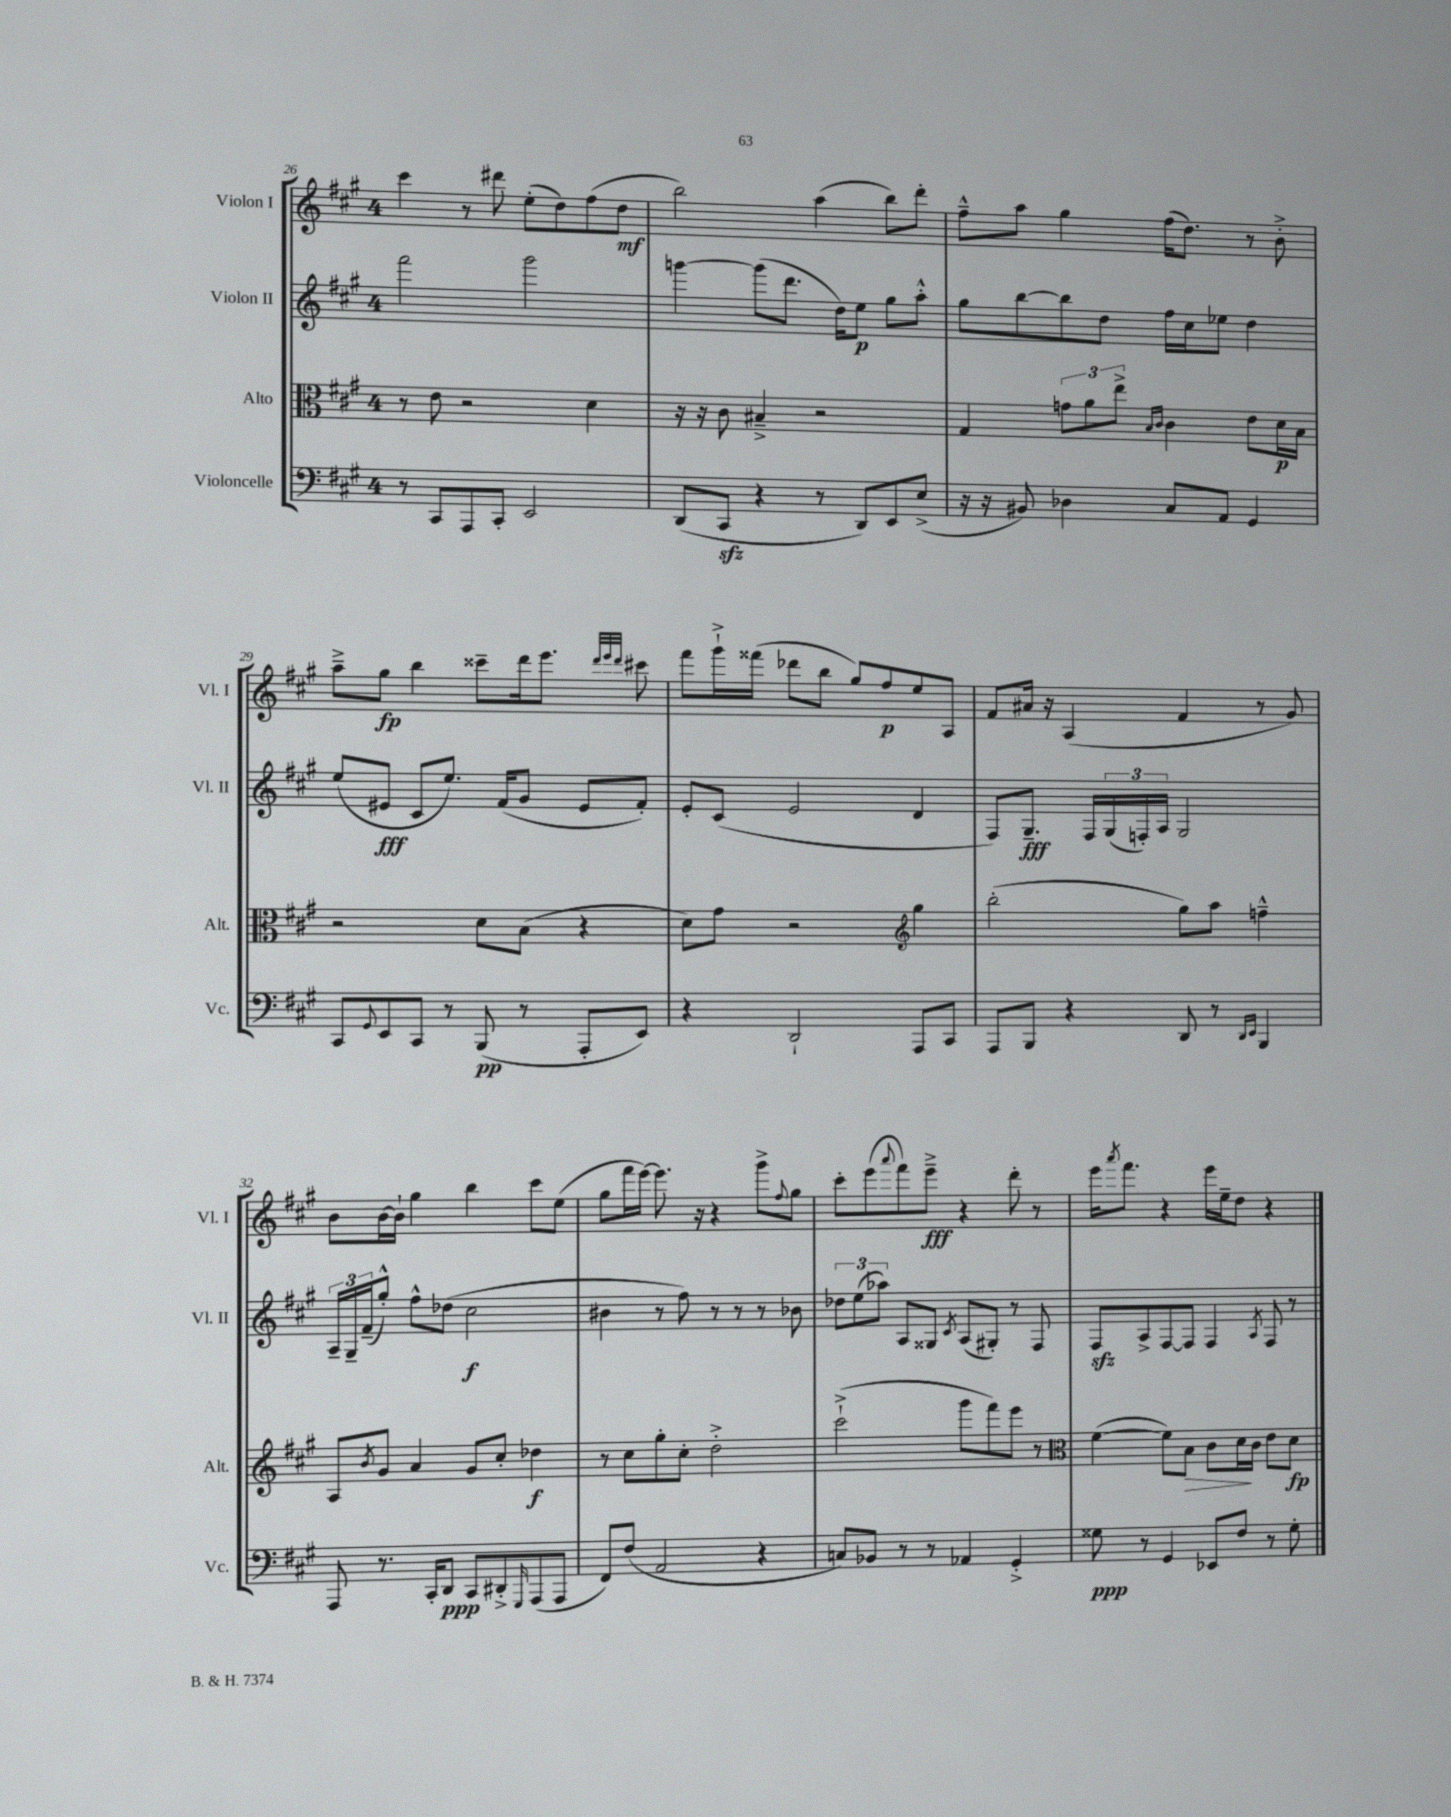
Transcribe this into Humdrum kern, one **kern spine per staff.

**kern	**kern	**kern	**kern
*staff4	*staff3	*staff2	*staff1
*clefF4	*clefC3	*clefG2	*clefG2
*k[f#c#g#]	*k[f#c#g#]	*k[f#c#g#]	*k[f#c#g#]
*M4/4	*M4/4	*M4/4	*M4/4
8r	8r	2fff#\	4ccc#\
8CC#/L	8e\	.	.
8AAA/	2r	.	8r
8CC#'/J	.	.	8ddd#\
2EE/	.	2ggg#\	(8ee'\L
.	.	.	8dd\)
.	4d\	.	(8ff#\
.	.	.	8dd\J
=	=	=	=
(8DD/L	16r	[4ggg\	2bb\)
.	16r	.	.
8CC#/J	8c#\	.	.
4r	4B#~^/	(8ggg\]L	.
.	.	8.ddd\J	.
8r	2r	.	(4aa\
.	.	16dd\LK)	.
8DD/L)	.	8ee\J	.
8EE/	.	8gg#\L	8bb\L)
(8E^/J	.	8aa'^^\J	8ddd'\J
=	=	=	=
16r	4G#/	8gg#\L	8ff#~^^\L
16r	.	.	.
8BB#/)	.	[8bb\	8aa\J
4D-\	12g\L	8bb\]	4gg#\
.	12a\	.	.
.	.	8dd\J	.
.	12ee^\J	.	.
.	16qqB/LL	.	.
.	16qqc#/JJ	.	.
8C#/L	4c#\	16ff#\LL	(16ff#\LK
.	.	16cc#\J	8.dd\J)
8AA/J	.	8ee-\J	.
4GG#/	8e\L	4dd\	8r
.	16d\L	.	8b'^\
.	16B\JJ	.	.
=	=	=	=
8CC#/L	2r	(8ee/L	8aa~^\L
8qqGG#/	.	.	.
8EE/	.	8e#/J	8gg#\J
8CC#/J	.	8c#/L	4bb\
8r	.	8.ee/J)	.
(8BBB/	8d\L	.	8ccc##~\L
.	.	(16f#/LK	.
8r	(8B\J	8g#/J	16ddd\k
.	.	.	8.eee\J
8AAA'/L	4r	8e#/L	.
.	.	.	32qqddd/LLL
.	.	.	32qqeee/
.	.	.	32qqddd/JJJ
8EE/J)	.	8f#'/J)	8ccc#\
=	=	=	=
4r	8d\L)	8e'/L	8fff#\L
.	8g#\J	(8c#/J	16ggg#`^\L
.	.	.	(16fff##\JJ
2DD`/	2r	2e/	8ddd-\L
.	.	.	8bb\J
.	.	.	8gg#/L)
.	.	.	8ff#/
*	*clefG2	*	*
8AAA/L	4gg#\	4d/	8ee/
8CC#/J	.	.	8A/J
=	=	=	=
8AAA/L	(2bb'\	8F#/L)	8f#/L
8BBB/J	.	8.G#~/J	16a#/Jk
.	.	.	16r
4r	.	.	(4A/
.	.	16F#/LL	.
.	.	(24G#/	.
.	.	24F'/)	.
.	.	24A/JJ	.
8DD/	8gg#\L)	2G#/	4f#/
8r	8aa\J	.	.
16qqDD/LL	.	.	.
16qqEE/JJ	.	.	.
4BBB/	4ff~^^\	.	8r
.	.	.	8g#/)
=	=	=	=
8AAA/	8A/L	24A~/LL	8b\L
.	.	24G#~/	.
.	.	(24f#~/J	.
.	8qb/	.	.
8.r	8g#/J	8gg#'^^/J)	[16b\L
.	.	.	16b`\]JJ
.	4a/	8ff#^^\L	4gg#\
16CC#'/LK	.	.	.
8DD/J	.	(8dd-\J	.
8CC#/L	8g#/L	2cc#\	4bb\
8DD#'^/	8cc#'/J	.	.
16qqGGG#/	.	.	.
(8AAA/	4dd-\	.	8ccc#\L
8AAA/J	.	.	(8ee\J
=	=	=	=
8FF#/L)	8r	4b#\	8gg#\L
(8F#/J	8cc#\L	.	16fff#\L
.	.	.	[16eee\JJ)
2AA/	8gg#'\	8r	8.eee\]
.	8cc#'\J	8ff#\)	.
.	.	.	16r
.	2dd'^\	8r	4r
.	.	8r	.
4r	.	8r	8ggg#^\L
.	.	.	8qqff#/
.	.	8b-\	8gg#\J
=	=	=	=
8C/L)	(2ccc#`^\	12dd-\L	8ccc#'\L
.	.	(12ee\	.
8BB-/J	.	.	(8eee\
.	.	12aa-\J)	.
.	.	.	8qqaaa/
8r	.	8A/L	8fff#\)
8r	.	8G##/J	8eee~^\J
.	.	8qc#/	.
4AA-/	8ggg#\L	(8A/L	4r
.	8fff#\)	8G#'/J)	.
4GG#'^/	8eee\J	8r	8ddd'\
.	8r	8F#/	8r
=	=	=	=
*	*clefC3	*	*
8G##\	([4f#\	8F#/L	16eee\LK
.	.	.	8qaaa/
.	.	.	8.fff#\J
8r	.	8A^/	.
4GG#/	8f#\]L)	[8F#/	4r
.	8B\J	8F#/]J	.
8EE-/L	8c#\L	4F#/	16eee\LL
.	.	.	16ee~\J
8F#/J	16d\L	.	8dd\J
.	16c#\JJ	.	.
.	.	8qA/	.
8r	8e\L	8F#/	4r
8G##'\	8d\J	8r	.
==	==	==	==
*-	*-	*-	*-
